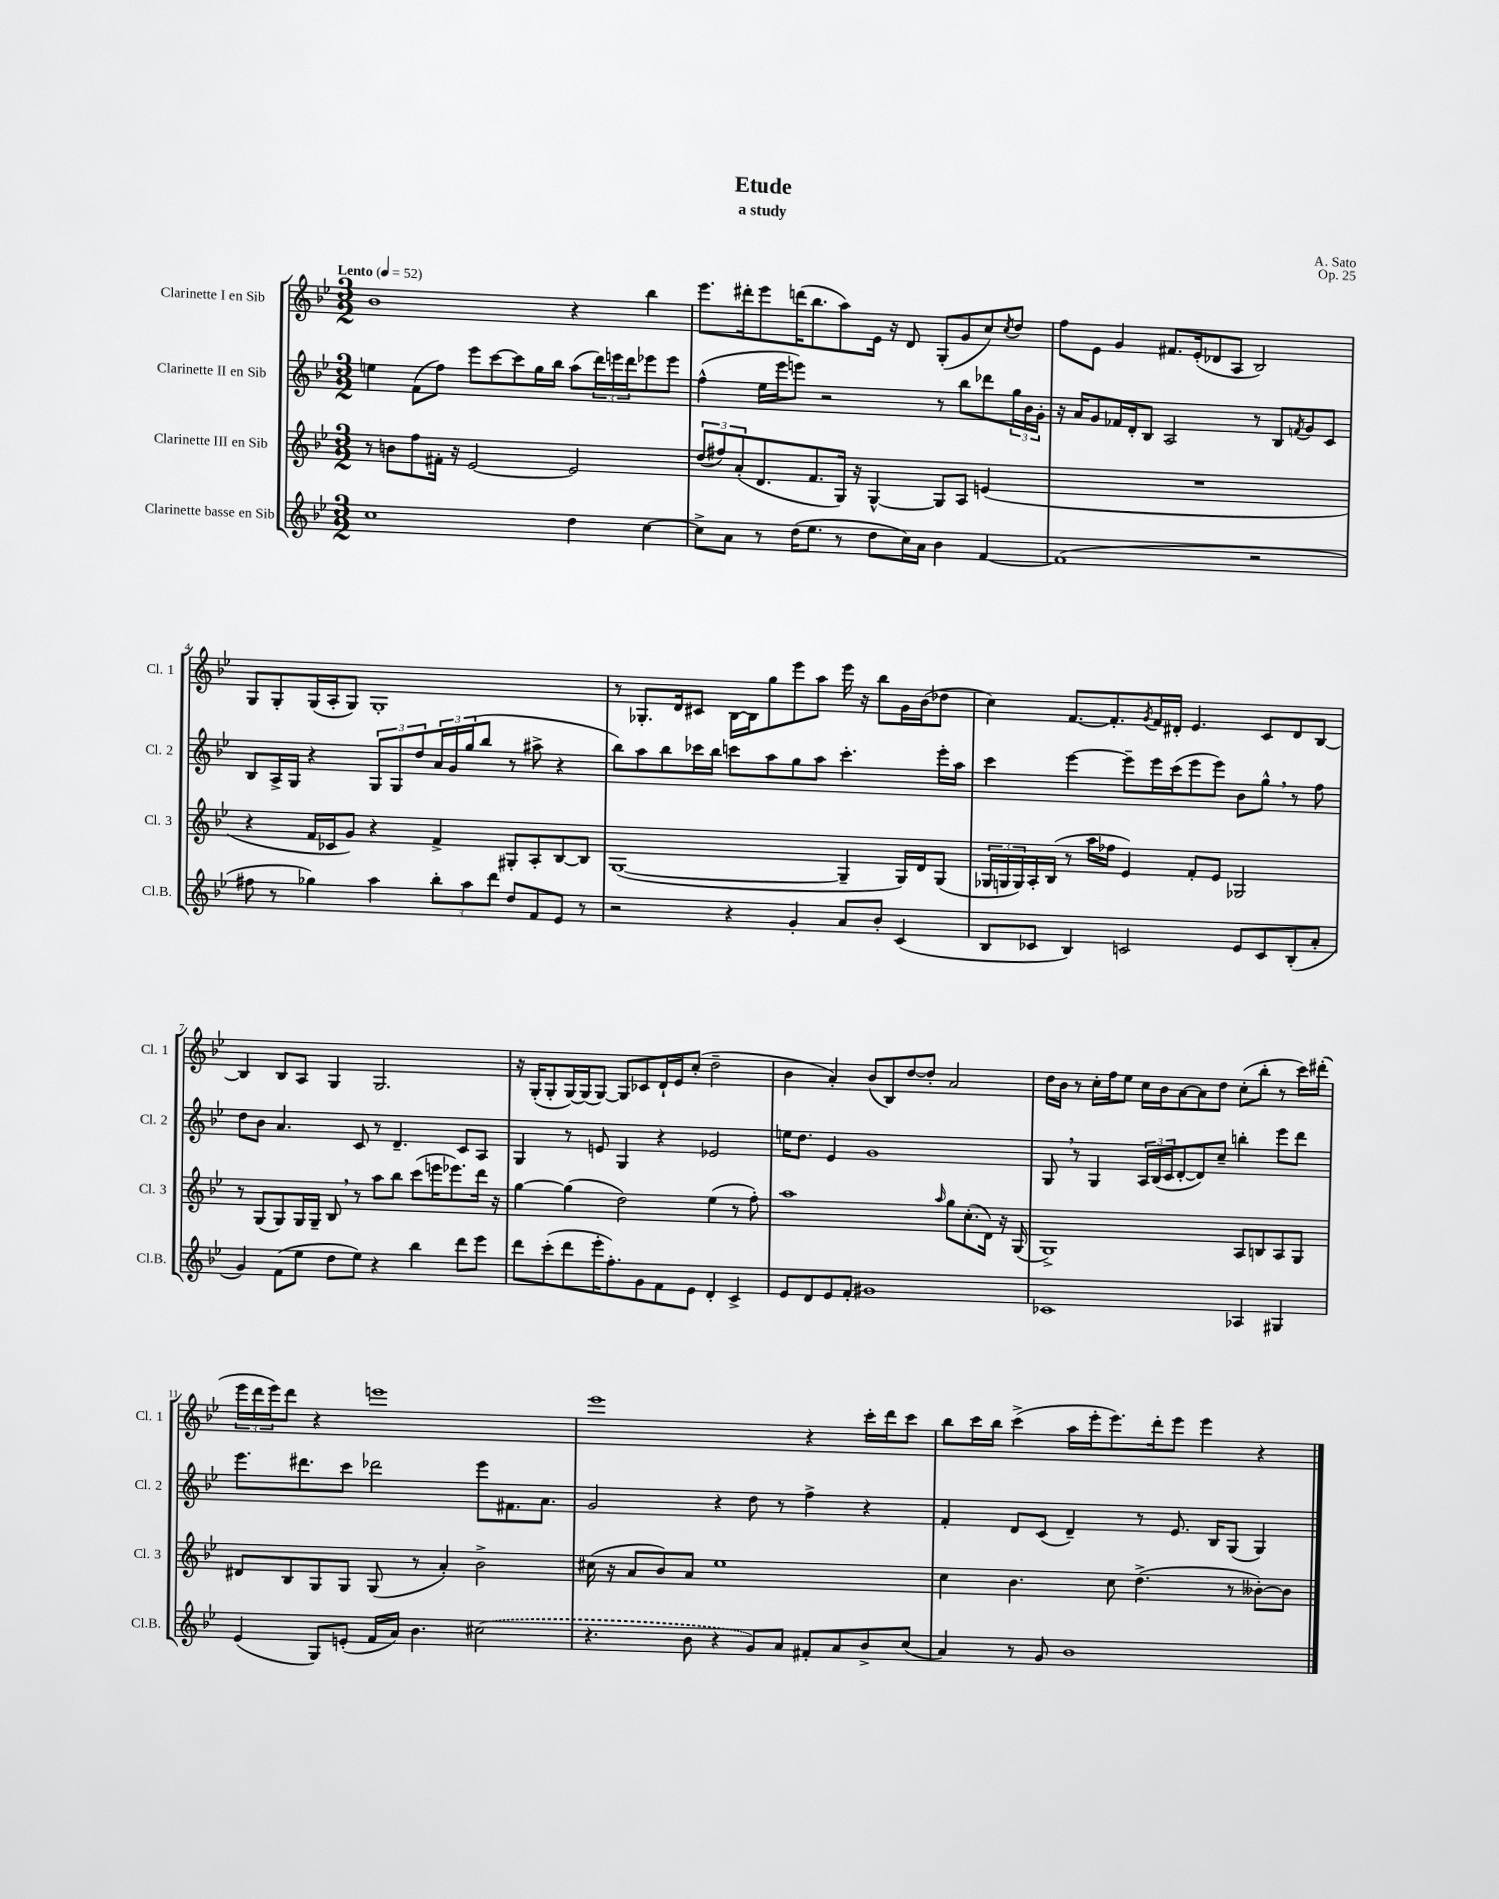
\header { title = "Etude" composer = "A. Sato" subtitle = "a study" opus = "Op. 25" }
<<
\new StaffGroup <<
\new Staff = "s0" \with { instrumentName = "Clarinette I en Sib" shortInstrumentName = "Cl. 1" } {
    \clef treble \key bes \major \numericTimeSignature \time 3/2 \tempo "Lento" 4 = 52
    bes'1 r4 bes''4 |
    ees'''8. dis'''16-. ees'''8 d'''16( bes''8. a''8) ees'16 r16 d'8 g8-.( g'8 c''8) \acciaccatura { c''8 } d''8 |
    f''8 ees'8 g'4 fis'8. ees'16-.( des'8 a8 bes2) |
    g8 g8-. g16( a16-. g8) g1-. |
    r8 ges8.-. d'16 cis'8 bes16~ bes16 g''8 ees'''8 a''8 ees'''16 r16 bes''8 g'16 bes'16( des''8 |
    c''4) f'8.~ f'8.-. \acciaccatura { g'8 } f'16 dis'16-. ees'4. c'8 dis'8 bes8~ |
    bes4 bes8 a8 g4 g2. |
    r16 g16-.( g8-. g16~) g16( g8~) g8 ces'8 d'16-! ees'16 c''8-.( d''2-- |
    bes'4 a'4-.) bes'8( bes8) d''8~ d''8-. a'2 |
    d''16 bes'16 r8 c''16-. f''16 ees''8 c''16 bes'16 a'8~ a'8 d''8 c''8-.( bes''8-. r8 c'''16) dis'''16-.( |
    \tuplet 3/2 { ees'''16 d'''16 ees'''16) } d'''8 r4 e'''1 |
    ees'''1 r4 c'''16-. d'''16 c'''8 |
    bes''8 c'''16 bes''16 c'''4->( a''16 ees'''16-. ees'''8.) d'''16-. ees'''8 ees'''4 r4 \bar "|." |
}
\new Staff = "s1" \with { instrumentName = "Clarinette II en Sib" shortInstrumentName = "Cl. 2" } {
    \clef treble \key bes \major \numericTimeSignature \time 3/2
    e''4 f'8( f''8) ees'''8 c'''8~ c'''8 g''16 bes''16 a''8( \tuplet 3/2 { d'''16) e'''16 d'''16 } ees'''8 ees'''8 |
    f''4-^( ees''16 ees'''16 e'''8) r2 r8 bes''8 des'''8 \tuplet 3/2 { g''16 bes'16 g'16-. } |
    r16 a'16 g'8 fes'16 d'16-. bes8 a2 r8 bes8 \acciaccatura { f'8 } g'8 c'8 |
    bes8 a16-> g16 r4 \tuplet 3/2 { g8 g8 d''8 } \tuplet 3/2 { a'16 g'16 g''16( } bes''8 r8 ais''8-> r4 |
    bes''8) a''8 bes''8 ces'''16 bes''16 c'''8 a''8 g''8 a''8 c'''4.-. ees'''16-. a''16 |
    c'''4 ees'''4~ ees'''8-- ees'''16 c'''16( ees'''8 ees'''8) bes'8 g''8-^ \breathe r8 f''8 |
    d''8 bes'8 a'4. c'8 r8 d'4.-- c'8 a8 |
    g4 r8 e'8 g4 r4 ees'2 |
    e''16 d''8. ees'4 g'1 |
    g8 \breathe r8 g4 \tuplet 3/2 { a16 bes16( c'16 } d'8~-. d'8) c''8-- b''4-. ees'''8 d'''8 |
    ees'''8. dis'''8. c'''8 des'''2 ees'''8 fis'8. a'8. |
    g'2 r4 d''8 r8 f''4-> r4 |
    f'4-. d'8 c'8( d'4--) r8 ees'8. bes16 g8( g4) \bar "|." |
}
\new Staff = "s2" \with { instrumentName = "Clarinette III en Sib" shortInstrumentName = "Cl. 3" } {
    \clef treble \key bes \major \numericTimeSignature \time 3/2
    r8 b'8 f''8 fis'16-. r16 ees'2~ ees'2 |
    \tuplet 3/2 { d''8( fis''8) a'8-.( } d'8. f'8. g16) r16 g4~-^ g8 a8 e'4( |
    R1. |
    r4 f'16 ces'16 g'8) r4 f'4-> gis8-. a8-. bes8~ bes8 |
    g1~( g4-- g16) d'16 g8( |
    \tuplet 3/2 { ges16 g16 g16) } a16-. bes16( r8 a''16 fes''16 ees'4) f'8-. ees'8 ges2 |
    r8 g8( g8) g16 g16-- bes8 \breathe r8 a''8 bes''8 c'''8( e'''16 ees'''8.) d'''16 r16 |
    g''4~ g''4( d''2) ees''4( r8 f''8-.) |
    a''1 \grace { a''16 } g''8 c''8.-.( d'16) r16 g16( |
    g1->) a8 b8 a8 g8 |
    dis'8 bes8 g8 g8 g8( r8 a'4-.) bes'2-> |
    cis''16( r16 a'8 bes'8) a'8 ees''1 |
    c''4 bes'4. c''8 d''4.->( r8 beses'8~-.) beses'8 \bar "|." |
}
\new Staff = "s3" \with { instrumentName = "Clarinette basse en Sib" shortInstrumentName = "Cl.B." } {
    \clef treble \key bes \major \numericTimeSignature \time 3/2
    c''1 d''4 c''4~ |
    c''8-> a'8 r8 d''16( ees''8. r8 d''8 c''16) a'16 bes'4 f'4~ |
    f'1( r2 |
    fis''8 r8 ges''4) a''4 \tuplet 3/2 { bes''8-. a''8 d'''8 } d''8 f'8 ees'8 r8 |
    r2 r4 g'4-. a'8 bes'8-. c'4( |
    bes8 ces'8 bes4) c'2 ees'8 c'8 bes8-.( a'8-. |
    g'4) f'8( ees''8 d''8 ees''8) r4 bes''4 d'''8 ees'''8 |
    d'''8 c'''8-.( d'''8 ees'''16-. f''8.-.) g'8 f'8 ees'8 d'4-. c'4-> |
    ees'8 d'8 ees'8 f'8-. gis'1 |
    ces'1 aes4 gis4 |
    ees'4( g8) e'8-.( f'16 a'16) bes'4. \once \slurDashed cis''2( |
    r4. bes'8 r4 g'8) a'8 fis'8-. a'8 bes'8-> c''8( |
    a'4) r8 g'8 bes'1 \bar "|." |
}
>>
>>
